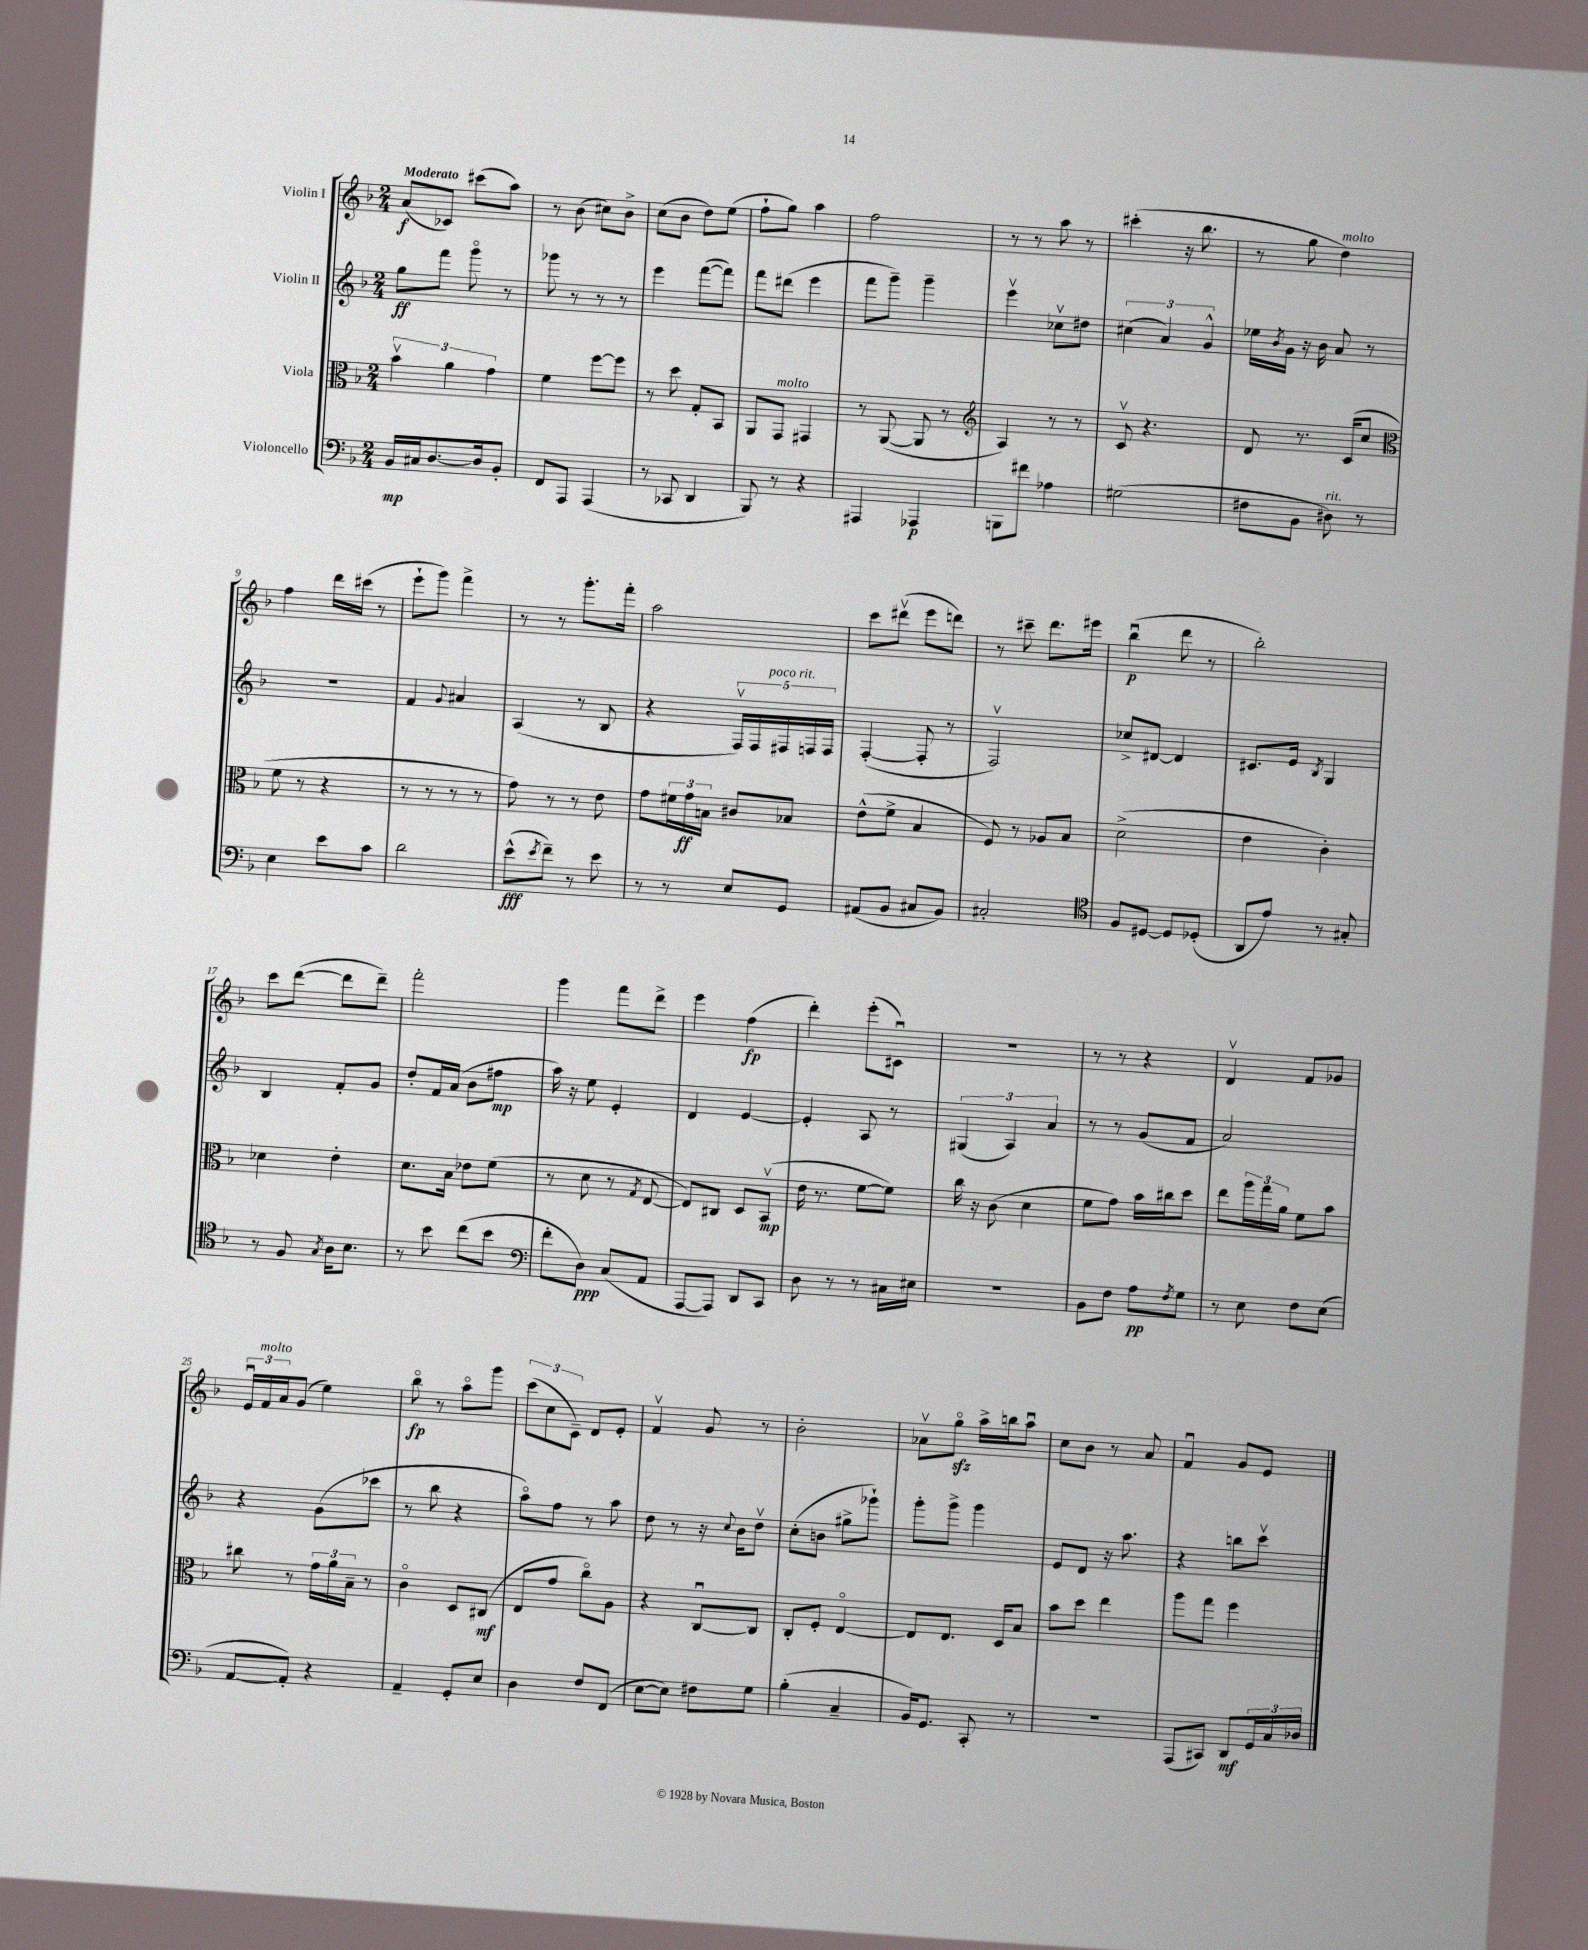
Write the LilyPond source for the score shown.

<<
\new StaffGroup <<
\new Staff = "s0" \with { instrumentName = "Violin I" } {
    \clef treble \key f \major \numericTimeSignature \time 2/4 \tempo "Moderato"
    a'8\f( ces'8) cis'''8( a''8) |
    r8 bes'8( cis''8) bes'8-> |
    c''8( bes'8 d''8) e''8( |
    f''8-! g''8) a''4 |
    f''2 |
    r8 r8 a''8 r8 |
    cis'''4-.( r16 bes''8. |
    r8 g''8 d''4^\markup { \italic "molto" }) |
    f''4 d'''16 cis'''16( r8 |
    e'''8-! g'''8) f'''4-> |
    r8 r8 g'''8.-. f'''16-. |
    a''2 |
    c'''8 dis'''8\upbow( e'''8 d'''8) |
    r8 cis'''8-- d'''8. eis'''16 |
    bes''4\downbow\p( d'''8 r8 |
    bes''2-.) |
    c'''8 d'''8~( d'''8 d'''8--) |
    f'''2-. |
    g'''4 f'''8 d'''8-> |
    e'''4 f''4\fp( |
    d'''4-.) e'''8-.( cis'8\downbow) |
    R2 |
    r8 r8 r4 |
    d'4\upbow f'8 ges'8 |
    \tuplet 3/2 { e'16\downbow f'16^\markup { \italic "molto" } a'16 } g'8( e''4) |
    bes''8\flageolet\fp r8 a''8\flageolet g'''8 |
    \tuplet 3/2 { c'''8( c''8 c'8--) } d'8 e'8-. |
    f'4\upbow g'8 r8 |
    bes'2-. |
    aes'8\upbow g''8\flageolet\sfz a''16-> b''16 a''8\downbow |
    c''8 bes'8 r8 a'8 |
    f'4\downbow g'8 e'8 \bar "|." |
}
\new Staff = "s1" \with { instrumentName = "Violin II" } {
    \clef treble \key f \major \numericTimeSignature \time 2/4
    g''8\ff f'''8 g'''8\flageolet r8 |
    ges'''8 r8 r8 r8 |
    e'''4 f'''8~( f'''8) |
    f'''8 dis'''8( e'''4 |
    f'''8 g'''8--) g'''4-- |
    e'''4\upbow ces''8\upbow dis''8 |
    \tuplet 3/2 { cis''4( a'4) g'4-^ } |
    ees''16 \acciaccatura { bes'8 } g'16 r16 bes'16 a'8 r8 |
    R2 |
    f'4 \appoggiatura { g'8 } ais'4 |
    a4( r8 bes8 |
    r4 \tuplet 5/4 { f16\upbow) f16 fis16^\markup { \italic "poco rit." } f16 f16 } |
    f4~-.( f8-. r8 |
    f2\upbow) |
    ces''8-> dis'8~ dis'4 |
    cis'8. e'16 \acciaccatura { bes8 } g4 |
    bes4 f'8-. g'8 |
    d''8-. f'16 a'16( bes'8 fis''8\mp |
    a''16) r16 e''8 e'4-. |
    d'4 e'4~ |
    e'4-. a8 r8 |
    \tuplet 3/2 { gis4( a4) a'4 } |
    r8 r8 g'8( f'8 |
    a'2) |
    r4 g'8( ces'''8 |
    r8 bes''8 r4 |
    a''8\flageolet) f''8 r8 a''8 |
    d''8 r8 r16 \appoggiatura { c''8 } bes'16 d''8\upbow |
    c''8-.( b'8 gis''8-> ges'''8-!) |
    g'''8-. g'''8-> g'''4 |
    e'8 d'8 r16 a''8. |
    r4 b''8 c'''8\upbow \bar "|." |
}
\new Staff = "s2" \with { instrumentName = "Viola" } {
    \clef alto \key f \major \numericTimeSignature \time 2/4
    \tuplet 3/2 { bes'4\upbow a'4 g'4 } |
    f'4 f''8~ f''8 |
    r8 d''8 g8-. bes,8 |
    a,8 g,8^\markup { \italic "molto" } gis,4 |
    r8 a,8~( a,8 r8 |
    \clef treble a4) r8 r8 |
    c'8\upbow r4. |
    d'8 r8. c'16( c''8 |
    \clef alto f'8 r8 r4 |
    r8 r8 r8 r8 |
    g'8) r8 r8 e'8 |
    g'8 \tuplet 3/2 { fis'16 g'16\ff b16 } cis'8 bes8 |
    e'8-^( f'8-> bes4 |
    f8) r8 aes8 bes8 |
    d'2->( |
    e'4 c'4-.) |
    des'4 e'4-. |
    d'8. bes16 ees'8 f'8( |
    r8 d'8 r8 \acciaccatura { g8 } e8~ |
    e8) cis8 d8 bes,8\upbow\mp( |
    e'16 r8. f'8~ f'8) |
    c''16 r16 c'8( d'4 |
    f'8 g'8) bes'16 cis''16 d''8 |
    e''8 \tuplet 3/2 { a''16 g''16 a'16 } f'8 bes'8 |
    cis''8 r8 \tuplet 3/2 { g'16 a'16 bes16-- } r8 |
    c'4\flageolet d8 cis8\mf( |
    e8 g'8 c''8\flageolet) a8 |
    r4 c8~\downbow c8 |
    c8-. f8-. e4~\flageolet |
    e8 e8. d16 bes8 |
    bes'8 d''8 e''4 |
    a''8 g''8 f''4 \bar "|." |
}
\new Staff = "s3" \with { instrumentName = "Violoncello" } {
    \clef bass \key f \major \numericTimeSignature \time 2/4
    bes,16\mp cis16 d8.~ d16 bes,8-. |
    f,8 a,,8 a,,4( |
    r8 ces,8 d,4 |
    bes,,8) r8 r4 |
    ais,,4 aes,,4\p |
    b,,8 fis'8 aes4 |
    gis2( |
    fis8 bes,8 dis8^\markup { \italic "rit." }) r8 |
    e4 e'8 c'8 |
    d'2 |
    e'8-^\fff( \acciaccatura { e'8 } f'8--) r8 e'8 |
    r8 r8 e8 g,8 |
    ais,8( bes,8 cis8 bes,8) |
    cis2-. |
    \clef tenor f8 dis8~ dis8 des8-.( |
    a,8 e'8) r8 gis8-. |
    r8 f8 \acciaccatura { g8 } a16 bes8. |
    r8 bes'8 c''8( bes'8 |
    \clef bass f'8-. d8\ppp) c8( a,8 |
    a,,8~ a,,8) d,8 c,8 |
    d8 r8 r8 cis16 eis16 |
    r2 |
    bes,8 f8 a8\pp \acciaccatura { f8 } g8 |
    r8 e8 f8 e8( |
    a,8~ a,8-.) r4 |
    a,4-- g,8-. e8 |
    d4 f8 f,8( |
    e8~ e8) fis8 g8 |
    bes4-.( c4-- |
    bes,16) g,8. c,8-. r8 |
    R2 |
    a,,8( cis,8) d,8\mf \tuplet 3/2 { g,16 c16 des16 } \bar "|." |
}
>>
>>
